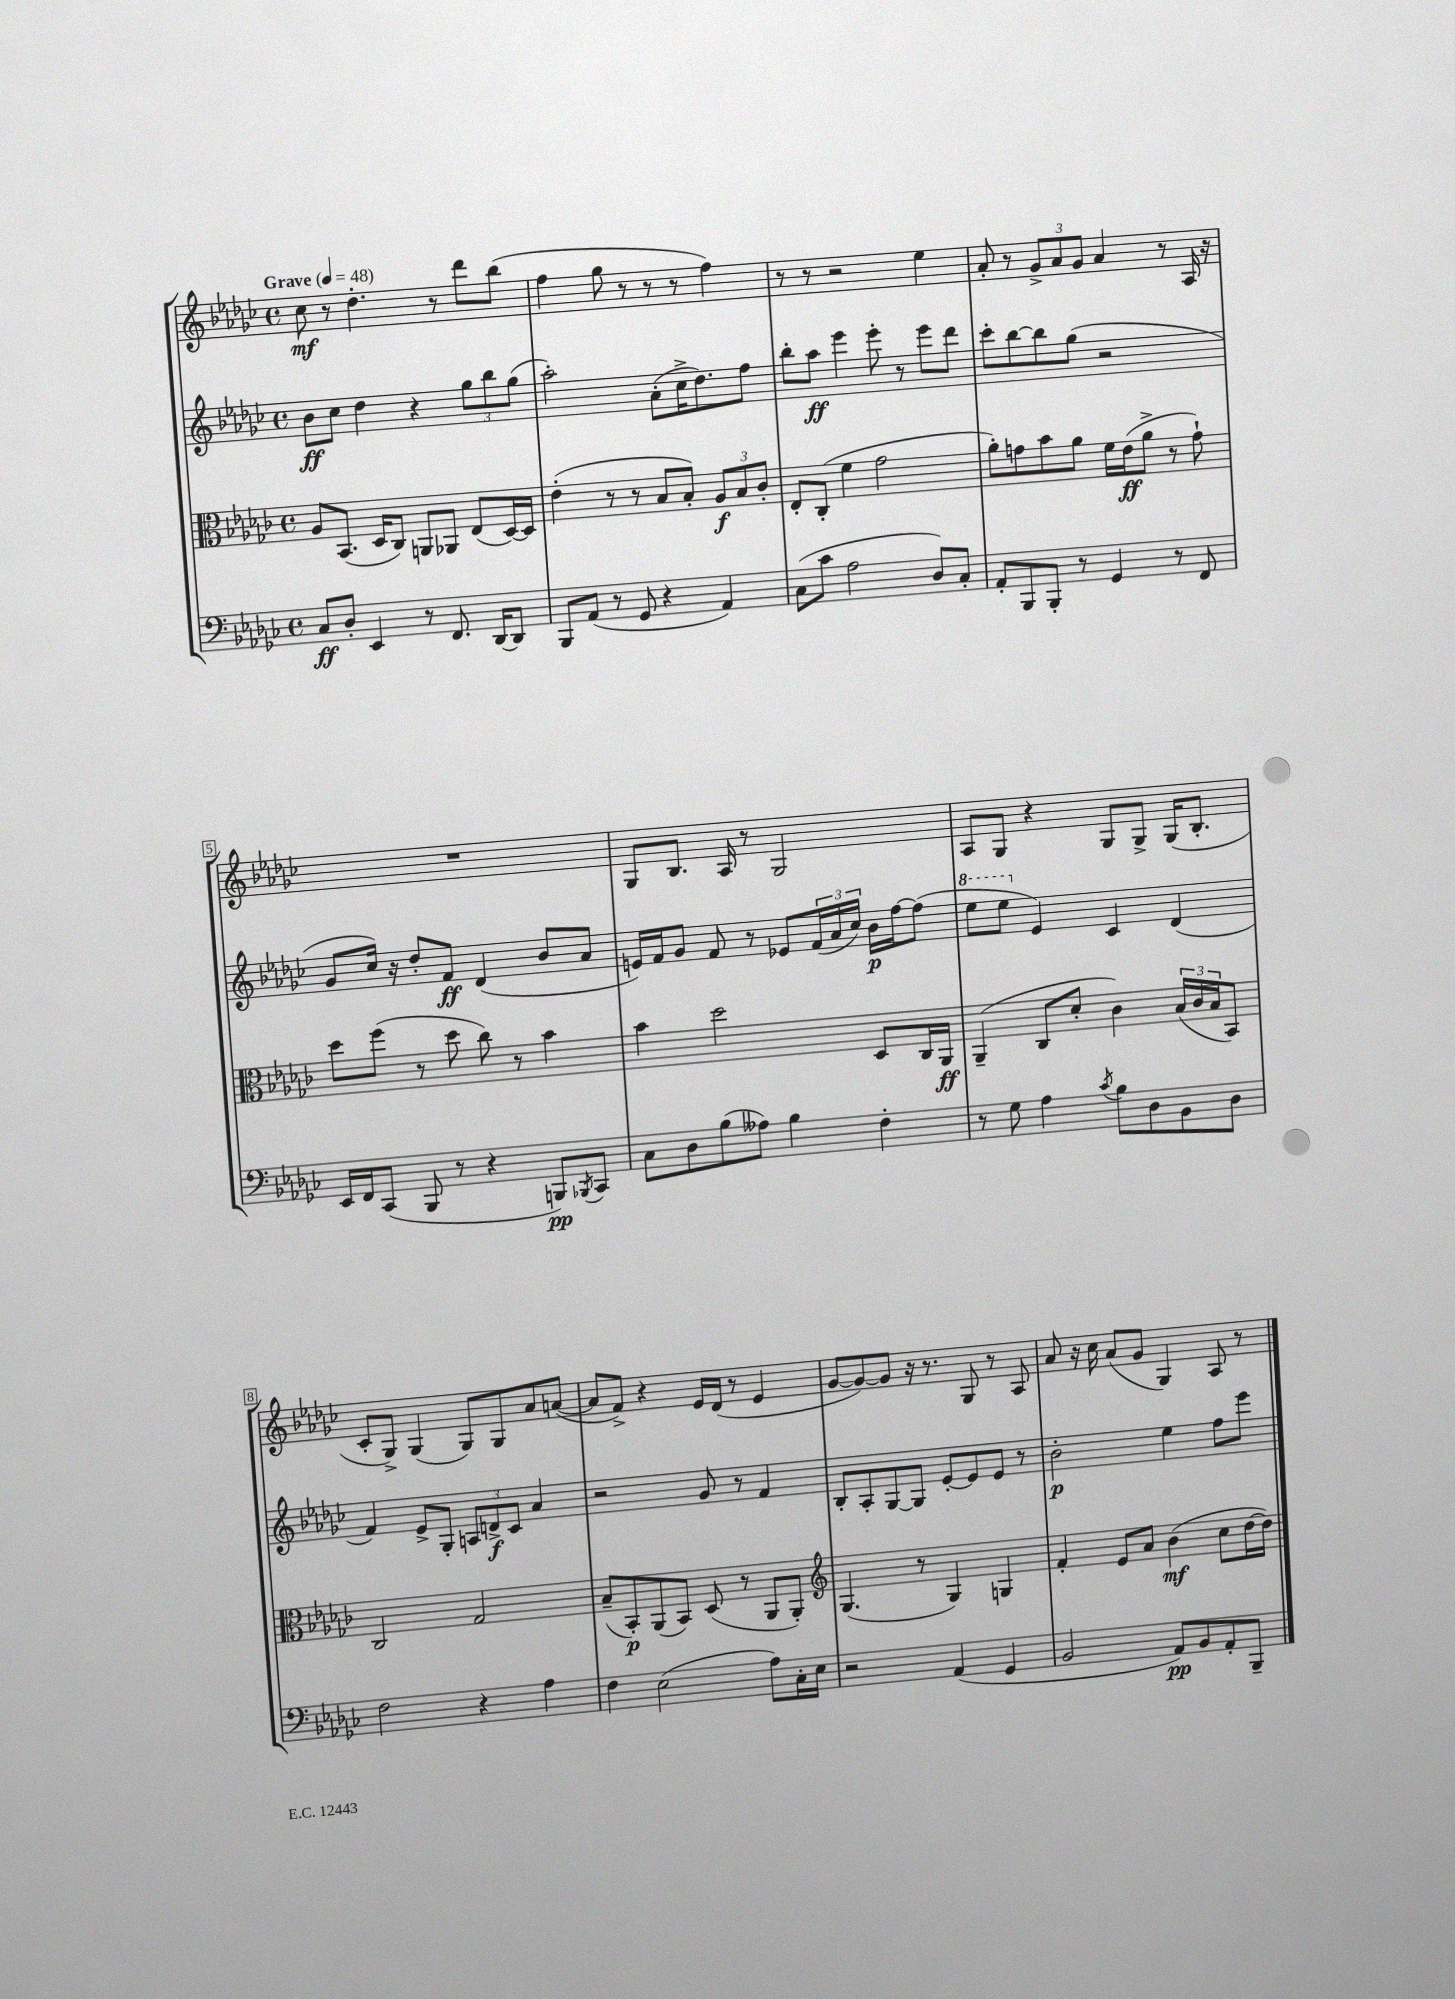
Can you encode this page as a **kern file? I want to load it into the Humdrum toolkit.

**kern	**kern	**kern	**kern
*staff4	*staff3	*staff2	*staff1
*clefF4	*clefC3	*clefG2	*clefG2
*k[b-e-a-d-g-c-]	*k[b-e-a-d-g-c-]	*k[b-e-a-d-g-c-]	*k[b-e-a-d-g-c-]
*M4/4	*M4/4	*M4/4	*M4/4
*met(c)	*met(c)	*met(c)	*met(c)
*MM48	*MM48	*MM48	*MM48
8C-	8A-	8b-	8cc-
8D-'	(8.BB-	8cc-	8r
4EE-	.	4dd-	4.dd-'
.	16D-	.	.
.	8C-)	.	.
8r	8AA	4r	.
8.FF	8AA-	.	8r
.	(8E-	12gg-	8ddd-
[16DD-	.	.	.
.	.	12bb-	.
8DD-]	[16D-)	.	(8bb-
.	.	(12gg-	.
.	16D-]	.	.
=	=	=	=
8BBB-	(4e-'	2aa-')	4ff
(8AA-	.	.	.
8r	8r	.	8gg-
8GG-	8r	.	8r
4r	8B-	(8a-'	8r
.	8B-')	16cc-^	8r
.	.	8.dd-)	.
4AA-)	12A-	.	4ff)
.	12B-	.	.
.	.	8ff	.
.	12c-'	.	.
=	=	=	=
(8C-	8E-'	8bb-'	8r
8c-	(8C-'	8aa-	8r
2A-	4f	4eee-	2r
.	2g-	8eee-'	.
.	.	8r	.
8D-)	.	8eee-	4ee-
8C-'	.	8ddd-	.
=	=	=	=
8AA-'	8a-')	8ccc-'	8a-'
8BBB-	8g	[8bb-	8r
8BBB-'	8b-	8bb-]	12g-^
.	.	.	12a-
8r	8a-	(8gg-	.
.	.	.	12g-
4GG-	16f	2r	4a-
.	(16e-	.	.
.	8a-^	.	.
8r	8r	.	8r
8FF	8g`)	.	16A-
.	.	.	16r
=	=	=	=
16EE-	8dd-	8g-	1r
16FF	.	.	.
(8CC-	(8ff	16cc-)	.
.	.	16r	.
8BBB-	8r	8dd-'	.
8r	8dd-	8f	.
4r	8cc-)	(4d-	.
.	8r	.	.
8BBB)	4b-	8b-	.
8qBBB-	.	.	.
8CC-	.	8a-	.
=	=	=	=
8C-	4b-	16e)	8G-
.	.	16f	.
8D-	.	8g-	8.B-
(8B-	2dd-	8f	.
.	.	.	16A-
8A--)	.	8r	8r
4B-	.	8e-	2G-
.	.	(24f	.
.	.	24a-	.
.	.	24cc-)	.
4F'	8D-	16b-	.
.	.	[16ff	.
.	16C-	(8ff]	.
.	16AA-	.	.
=	=	=	=
8r	(4AA-~	8eee-	8A-
8G-	.	8eee-	8G-
4A-	8C-	4e-)	4r
.	8d-'	.	.
8qc-	.	.	.
8B-	4c-)	4c-	8G-
8D-	.	.	8G-^
8BB-	(24B-	(4d-	(16G-
.	24c-	.	.
.	.	.	8.B-'
.	24B-	.	.
8D-	8BB-)	.	.
=	=	=	=
2F	2C-	4f)	8c-'
.	.	.	8G-^)
.	.	8e-^	(4G-
.	.	8G-'	.
4r	2G-	12A	8G-)
.	.	12d^	.
.	.	.	8G-
.	.	12c-	.
4A-	.	4a-	8a-
.	.	.	([8a
=	=	=	=
4F	(8B-~	2r	8a]
.	8BB-')	.	8f^)
(2E-	(8AA-	.	4r
.	8BB-)	.	.
.	(8D-	8g-	16e-
.	.	.	(16d-
.	8r	8r	8r
8A-)	8AA-	4f	4e-
16C-'	8AA-')	.	.
16E-	.	.	.
=	=	=	=
*	*clefG2	*	*
2r	(4.G-	8B-'	[8g-
.	.	8A-'	8g-_)
.	.	[8G-	8g-]
.	8r	8G-]	16r
.	.	.	8.r
(4AA-	4G-)	[8e-'	.
.	.	8e-]	8G-
4GG-	4G	8e-	8r
.	.	8r	8A-
=	=	=	=
2BB-	4f'	2b-'	8a-
.	.	.	16r
.	.	.	16cc-
.	8e-	.	(8a-
.	8a-	.	8g-
8AA-)	(4b-	4ee-	4G-)
8BB-	.	.	.
8AA-'	8cc-	8ff	8A-
8BBB-~	[16dd-	8eee-	8r
.	16dd-])	.	.
==	==	==	==
*-	*-	*-	*-
